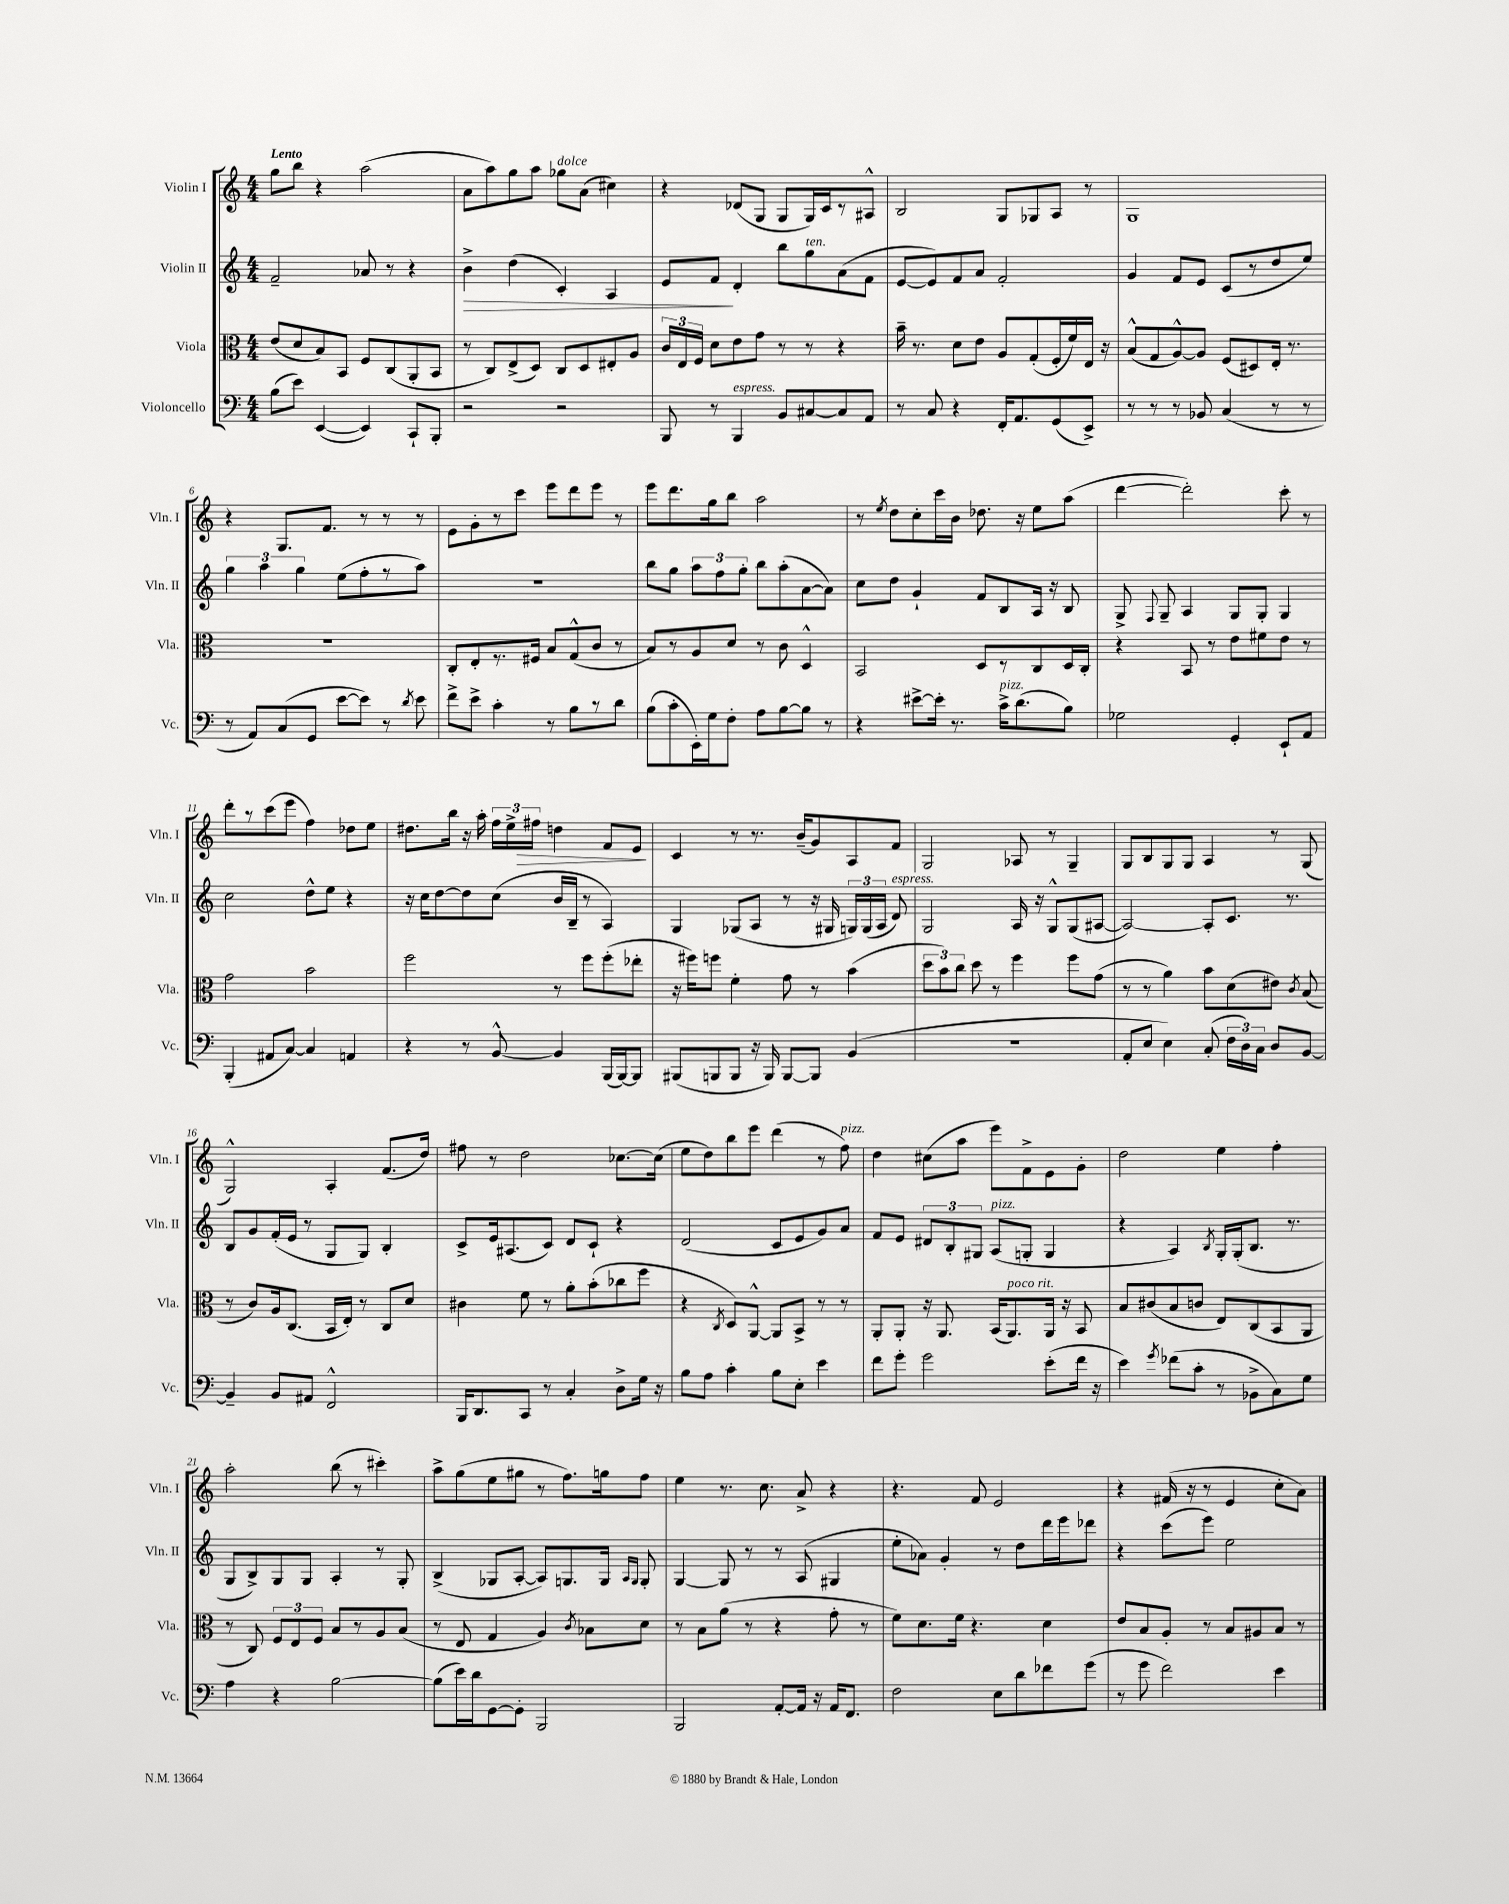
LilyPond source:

<<
\new StaffGroup <<
\new Staff = "s0" \with { instrumentName = "Violin I" shortInstrumentName = "Vln. I" } {
    \clef treble \key c \major \numericTimeSignature \time 4/4 \tempo "Lento"
    \autoBeamOff g''8[ b''8] r4 a''2( |
    a'8[ a''8) g''8 a''8] ges''8[^\markup { \italic "dolce" } a'8]( cis''4) |
    r4 des'8[( g8] g8[ g16) c'16 r8 ais8]-^ |
    b2 g8[ ges8 a8] r8 |
    g1 |
    r4 g8.[ f'8.] r8 r8 r8 |
    e'8[ g'8-. r8 c'''8] e'''8[ d'''8 e'''8] r8 |
    e'''8[ d'''8. g''16 b''8] a''2 |
    r8 \acciaccatura { e''8 } d''8[ c''8-. c'''16 b'16] des''8. r16 e''8[ a''8]( |
    d'''4~ d'''2-.) c'''8-. r8 |
    d'''8[-. r8 c'''8( e'''8] f''4) des''8[ e''8] |
    dis''8.[ b''16] r16 a''16-. \tuplet 3/2 { f''16[ e''16-> fis''16]\> } d''4 f'8[ e'8]\! |
    c'4 r8 r8. b'16[--( g'8) a8 f'8] |
    g2 aes8 r8 g4-- |
    g8[ b8 g8 g8] a4 r8 g8( |
    g2-^) a4-. f'8.[( d''16]) |
    fis''8 r8 d''2 ces''8.[~ ces''16]( |
    e''8[ d''8) b''8 e'''8] d'''4( r8 f''8^\markup { \italic "pizz." }) |
    d''4 cis''8[( a''8] e'''8[) f'8-> e'8 g'8]-. |
    d''2 e''4 f''4-. |
    a''2-. b''8( r8 cis'''4-.) |
    a''8[-> g''8( e''8 gis''8] r8 f''8.[) g''16 f''8] |
    e''4 r8. c''8. a'8-> r4 |
    r4. f'8 e'2 |
    r4 fis'16( r16 r8 e'4 c''8[-. a'8]) \bar "|." |
}
\new Staff = "s1" \with { instrumentName = "Violin II" shortInstrumentName = "Vln. II" } {
    \clef treble \key c \major \numericTimeSignature \time 4/4
    \autoBeamOff f'2-- aes'8 r8 r4 |
    b'4->\> d''4( c'4-.) a4 |
    e'8[ f'8]\! d'4-. b''8[ g''8^\markup { \italic "ten." } a'8( f'8] |
    e'8[~ e'8) f'8 a'8] f'2-. |
    g'4 f'8[ e'8] c'8[( r8 d''8 e''8]) |
    \tuplet 3/2 { g''4 a''4 g''4 } e''8[( f''8-. r8 a''8]) |
    R1 |
    b''8[ g''8] \tuplet 3/2 { a''8[ f''8 g''8]-. } b''8[ a''8-.( a'8~ a'8]) |
    c''8[ d''8] g'4-! f'8[ b8 a16] r16 b8 |
    g8-> \appoggiatura { f8 } g8-- a4 g8[ g8]-. g4 |
    c''2 d''8[-^ e''8] r4 |
    r16 c''16[ d''8~ d''8 c''8]( b'16[ b16]-- r8 a4) |
    g4 ges8[( a8] r8 r16 gis16 \tuplet 3/2 { g16[) g16( a16] } d'8^\markup { \italic "espress." }) |
    g2 a16 r16 g8[-^ g8( ais8]~ |
    ais2~) ais8[-. c'8.] r8. |
    b8[ g'8 f'16-.( e'16] r8 g8[ g8]) b4-. |
    c'8[-> e'16 ais8.( c'8]) d'8[ c'8]-! r4 |
    d'2( c'8[ e'8 g'8) a'8] |
    f'8[ e'8] \tuplet 3/2 { dis'8[ b8-. gis8] } a8[^\markup { \italic "pizz." }( g8]-. g4 |
    r4 a4) \acciaccatura { b8 } g16[-. g16-.( b8.] r8. |
    g8[ b8->) g8 g8] a4-. r8 g8-. |
    b4->( ges8[ a8]~-. a8[) g8. g16] \grace { a16[ g16] } g8-. |
    g4~ g8 r8 r8 a8( gis4 |
    e''8[-. aes'8]) g'4-. r8 d''8[ d'''16 e'''16 des'''8] |
    r4 c'''8[( e'''8]) e''2 \bar "|." |
}
\new Staff = "s2" \with { instrumentName = "Viola" shortInstrumentName = "Vla." } {
    \clef alto \key c \major \numericTimeSignature \time 4/4
    \autoBeamOff e'8[( d'8 b8) b,8] f8[ c8( a,8-. b,8] |
    r8 c8[) e8->( d8]) c8[ d8 eis8-. a8] |
    \tuplet 3/2 { c'16[ e16 f16] } d'8[ e'8 g'8] r8 r8 r4 |
    b'16-- r8. d'8[ e'8] a8[ g8-.( f16-. f'16) e16] r16 |
    b8[-^( g8 a8~-^) a8] f8[( dis8) e16]-. r8. |
    r1 |
    c8[-. e8-. r8. fis16] b8[ g8-^( c'8] r8 |
    b8[) r8 a8 d'8] r8 c'8 d4-^ |
    b,2 d8[ r8 c8 d16 c16]-. |
    r4 b,8 r8 e'8[ fis'8 e'8] r8 |
    g'2 b'2 |
    f''2 r8 f''8[ f''8-.( ees''8]-. |
    r16 fis''16[) f''8] f'4-. g'8 r8 b'4( |
    \tuplet 3/2 { d''8[ b'8) c''8] } d''8 r8 f''4 f''8[ g'8]( |
    r8 r8 a'4) b'8[ d'8( eis'8]) \acciaccatura { c'8 } b8( |
    r8 c'8[) a16 c8.]( b,16[ e16]-.) r8 c8[ d'8] |
    cis'4 f'8 r8 a'8[-. b'8-.( ces''8 f''8] |
    r4 \acciaccatura { c8 } d8[) a,8]~-^ a,8[ b,8]-> r8 r8 |
    a,8[-. a,8]-. r16 a,8. b,16[( a,8.^\markup { \italic "poco rit." }) a,16] r16 b,8 |
    b8[ cis'8( b8 c'8] e8[) c8( b,8 a,8] |
    r8 c8) \tuplet 3/2 { f8[ e8 f8] } b8[ r8 a8 b8]( |
    r8 e8 g4 a4) \acciaccatura { c'8 } bes8[ d'8] |
    r8 b8[ a'8]( r8 r4 g'8-. r8 |
    f'8[) d'8. f'16] r4. d'4 |
    e'8[ b8 a8]-. r8 b8[ ais8 b8] r8 \bar "|." |
}
\new Staff = "s3" \with { instrumentName = "Violoncello" shortInstrumentName = "Vc." } {
    \clef bass \key c \major \numericTimeSignature \time 4/4
    \autoBeamOff b8[( e'8]) e,4~( e,4) c,8[-! b,,8]-. |
    r2 r2 |
    b,,8 r8 b,,4^\markup { \italic "espress." } b,8[ cis8~ cis8 a,8] |
    r8 c8 r4 f,16[-. a,8. g,8( e,8]->) |
    r8 r8 r8 bes,8 c4( r8 r8 |
    r8 a,8[) c8( g,8] e'8[~ e'8]) r8 \acciaccatura { d'8 } e'8 |
    f'8[-> e'8]-> c'4-. r8 b8[ r8 d'8] |
    b8[( c'8-. e,16-.) g16 f8]-. a8[ b8~ b8] r8 |
    r4 eis'8[~-> eis'16]-. r8. c'16[->^\markup { \italic "pizz." } d'8.( b8]) |
    ges2 g,4-. e,8[-! a,8] |
    b,,4-.( ais,8[ c8]~) c4 a,4 |
    r4 r8 b,8~-^ b,4 b,,16[( b,,16~) b,,8] |
    bis,,8[( b,,8 b,,8] r16 b,,16) b,,8[~ b,,8] b,4( |
    R1 |
    a,8[-. e8] e4) c8-.( \tuplet 3/2 { f16[ d16) c16] } d8[ b,8]~ |
    b,4-- b,8[ ais,8] f,2-^ |
    b,,16[ d,8. c,8] r8 c4-. d8[-> g16] r16 |
    b8[ a8] c'4-. b8[ e8]-. e'4 |
    f'8[ g'8]-. g'2 e'8[-.( f'16] r16 |
    e'4) \acciaccatura { g'8 } fes'8[( c'8]-. r8 bes,8[-> c8) g8] |
    a4 r4 b2~ |
    b8[( e'16) d'16 g,8~ g,8]-. b,,2 |
    b,,2 a,8[~-. a,16] r16 a,16[ f,8.] |
    f2 e8[ d'8 fes'8 g'8]( |
    r8 g'8 f'2) e'4 \bar "|." |
}
>>
>>
